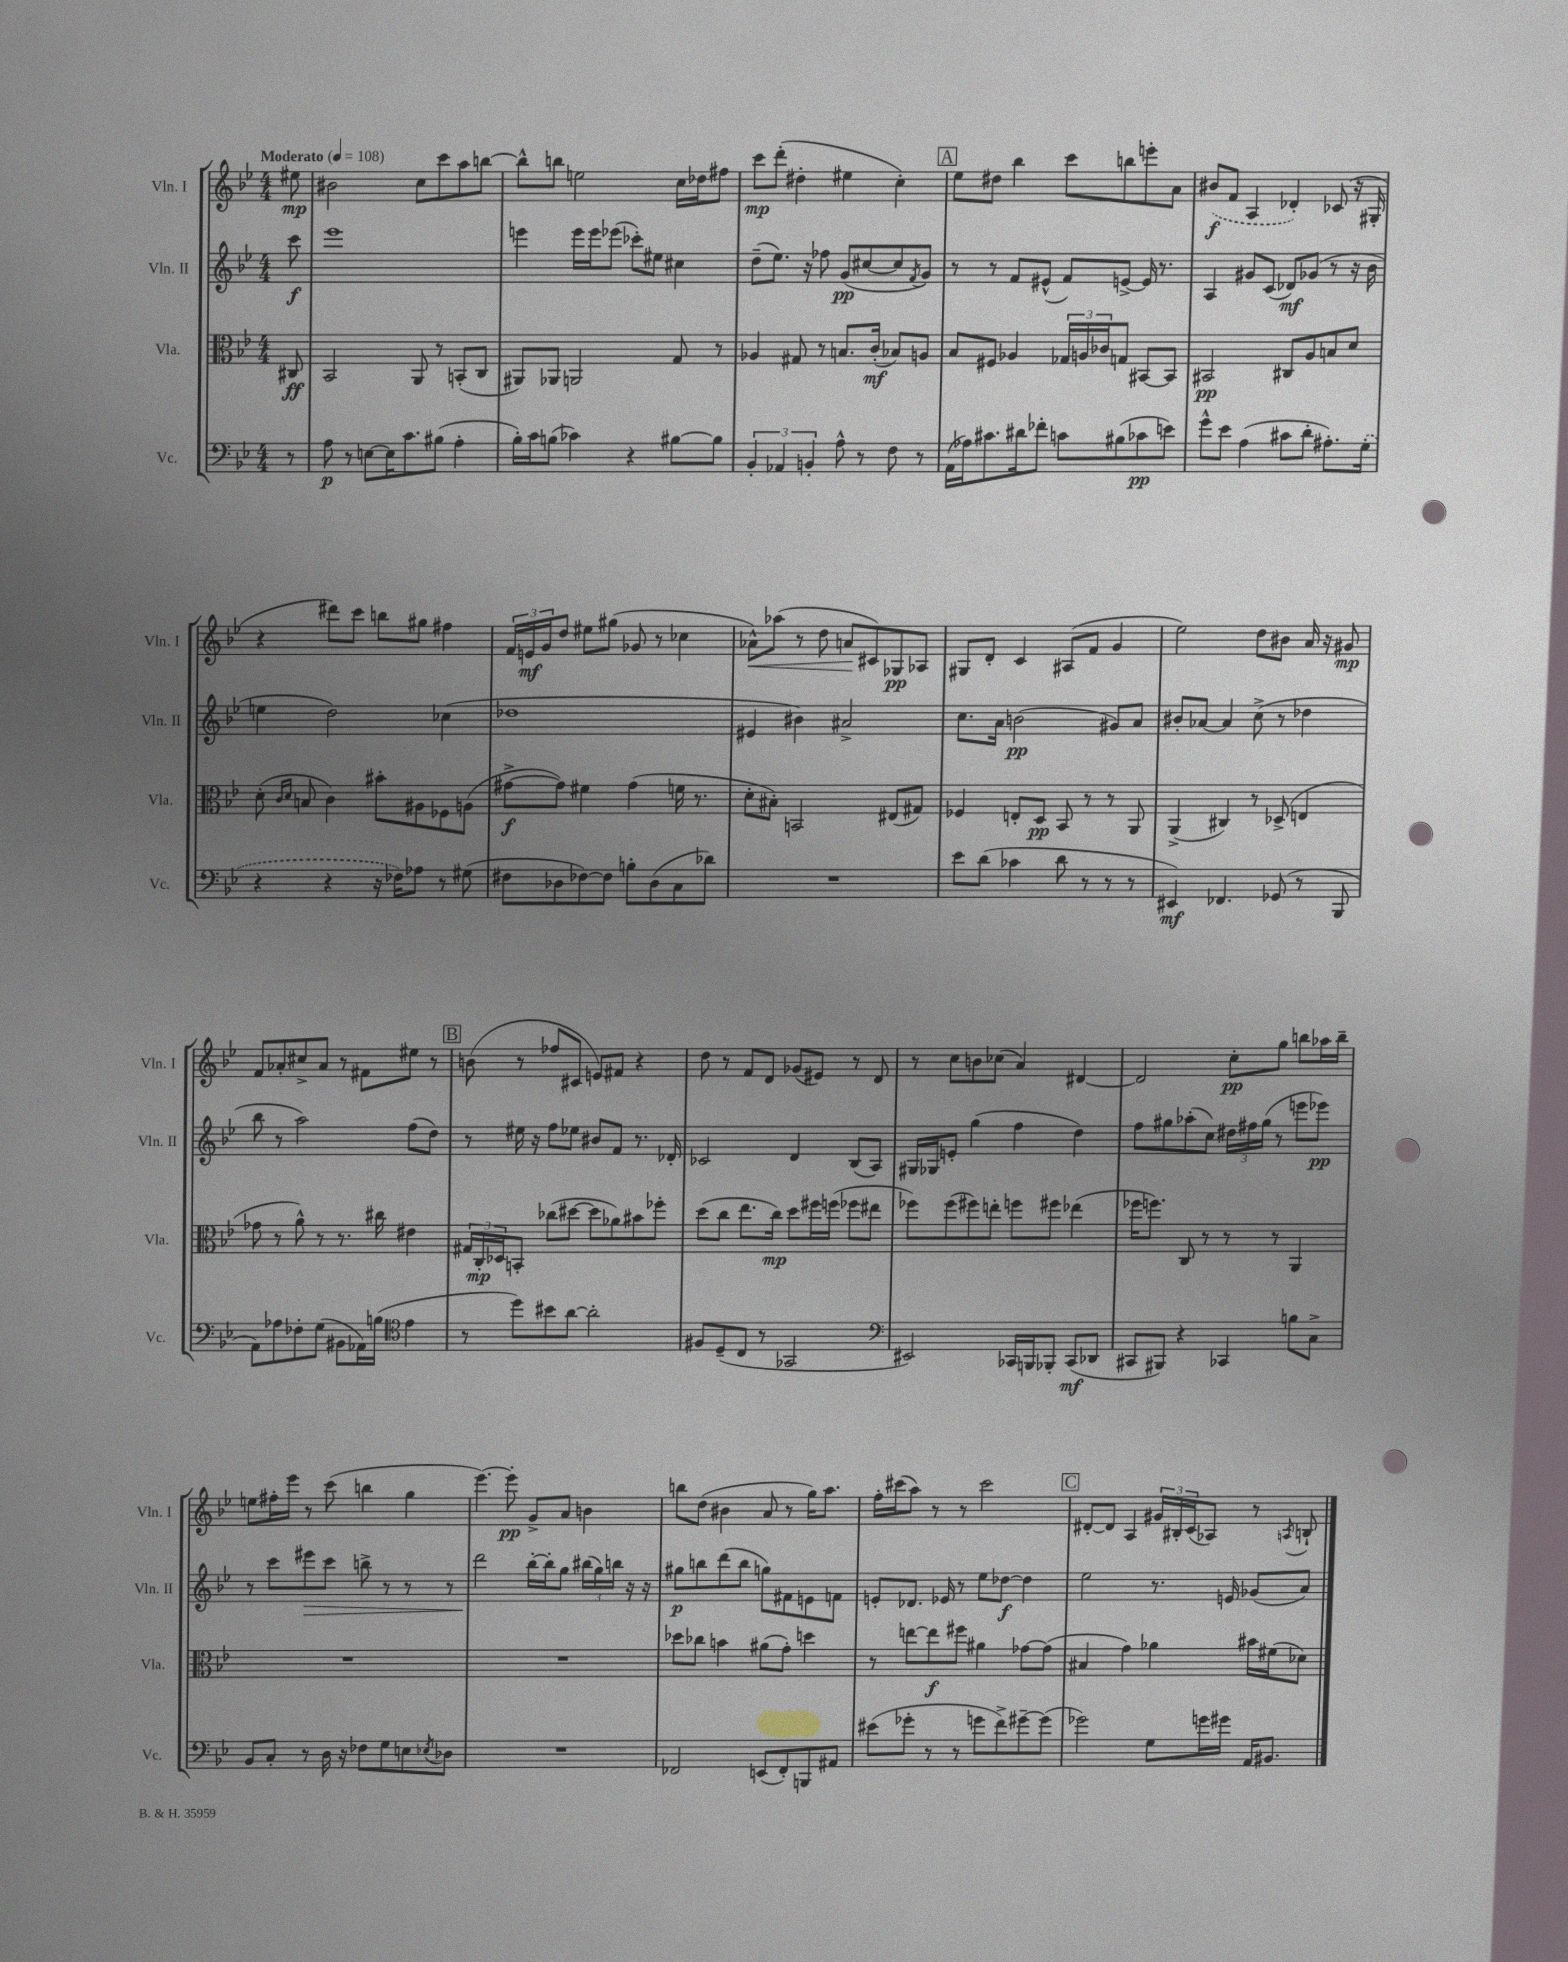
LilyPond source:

<<
\new StaffGroup <<
\new Staff = "s0" \with { instrumentName = "Vln. I" shortInstrumentName = "Vln. I" } {
    \clef treble \key bes \major \numericTimeSignature \time 4/4 \partial 8 \tempo "Moderato" 4 = 108
    eis''8\mp |
    bis'2 c''8 c'''8 a''8 b''8~ |
    b''8-^ b''8 e''2 c''16 des''16 fis''8 |
    c'''8\mp d'''8-.( dis''4-. eis''4 c''4-.) |
    \mark \markup { \box "A" } ees''8 dis''8 bes''4 c'''8 b''8 e'''8-. a'8 |
    \once \slurDashed bis'8\f( f'8 a4 des'4-.) ces'8( r16 gis16-. |
    r4 dis'''8) c'''8 b''8 gis''8 fis''4 |
    \tuplet 3/2 { f'16 e'16\mf g'16 } d''8 eis''8 gis''8( ges'8 r8 ces''4 |
    aes'8-^\<) aes''8( r8 d''8 a'8\! cis'8) ges8\pp aes8 |
    gis8 d'8-. c'4 ais8( f'8 g'4 |
    ees''2) d''8 bis'8 a'16 r16 gis'8\mp |
    f'8 aes'8-. cis''8-> aes'8 r8 fis'8 eis''8 r8 |
    \mark \markup { \box "B" } b'8( r8 fes''8 cis'8 e'8) fis'8 r4 |
    d''8 r8 f'8 d'8 ges'8( eis'8) r8 d'8 |
    r8 c''8 b'8 ces''8( a'4) dis'4~ |
    dis'2 c''8-.\pp g''8 b''8 aes''16 b''16-- |
    e''8 fis''16-. ees'''16 r8 c'''8( b''4 g''4 |
    ees'''4.~) ees'''8-.\pp g'8-> a'8 b'4 |
    b''8 d''8( bis'4 a'8 r8 g''16) a''8. |
    f''16-. cis'''16( a''8) r8 r8 cis'''2 |
    \mark \markup { \box "C" } dis'8~-. dis'8 a4 \tuplet 3/2 { gis'16 bis16-. c'16( } aes8) r8 \acciaccatura { a8 } b8-! \bar "|." |
}
\new Staff = "s1" \with { instrumentName = "Vln. II" shortInstrumentName = "Vln. II" } {
    \clef treble \key bes \major \numericTimeSignature \time 4/4 \partial 8
    c'''8\f |
    ees'''1 |
    e'''4 e'''16 e'''16 ees'''8( ces'''8-.) eis''8 cis''4 |
    d''8--( ees''8.) r16 fes''8 g'8\pp( cis''8~ cis''8 \acciaccatura { f'8 } g'8) |
    \mark \markup { \box "A" } r8 r8 f'8 eis'8-^( f'8) e'8~-> e'16 r8. |
    a4 gis'8 c'8( des'8\mf) ges'8( r8 r16 bes'16 |
    e''4 d''2) ces''4( |
    des''1 |
    eis'4 bis'4) ais'2-> |
    c''8. a'16 b'2\pp( gis'8) a'8 |
    bis'8-. aes'8~ aes'4 c''8->( r8 des''4 |
    bes''8 r8 a''2) f''8( d''8) |
    \mark \markup { \box "B" } r8 eis''16 r16 f''8 ees''8 bis'8 f'8 r8. des'16-. |
    ces'2 d'4 bes8( a8) |
    gis16 ges16 e'8-. g''4( f''4 d''4) |
    f''8 gis''8 aes''8-.( c''8) \tuplet 3/2 { dis''16 fis''16 gis''16( } r8 e'''8 ees'''8\pp) |
    r8 c'''8 eis'''8\> c'''8 b''8-> r8 r8 r8 |
    d'''2\! bes''16~-. bes''16-. g''8 \tuplet 3/2 { bis''16( g''16) b''16 } r16 r16 |
    gis''8\p b''8 d'''8( b''8 g''8) fis'8 e'8 f'8 |
    e'8-. des'8. ees'16 r8 ees''8 des''8~\f des''4 |
    \mark \markup { \box "C" } ees''2 r8. e'16 ges'8( a'8) \bar "|." |
}
\new Staff = "s2" \with { instrumentName = "Vla." shortInstrumentName = "Vla." } {
    \clef alto \key bes \major \numericTimeSignature \time 4/4 \partial 8
    cis8\ff |
    bes,2 a,8 r8 b,8-.( c8 |
    ais,8) aes,8 a,2 g8 r8 |
    aes4 gis8 r8 b8. c'16-.\mf( bes8) a8 |
    \mark \markup { \box "A" } bes8 fis8 aes4 \tuplet 3/2 { ges16 a16 ces'16 } g8 bis,8~ bis,8 |
    bis,2\pp cis8 a8 b8 d'8 |
    d'8-.( \grace { c'16 d'16 } b8 c'4) bis'8-. ais8 fes8 a8( |
    gis'8~->\f gis'8) fis'4 gis'4( f'16 r8. |
    d'8-. bis8-.) b,2 eis8( gis8) |
    fes4 e8-. d8\pp bes,8 r8 r8 a,8 |
    a,4->( cis4) r8 des8->( e4 |
    ges'8 r8 a'8-^) r8 r8. cis''16 eis'4 |
    \mark \markup { \box "B" } \tuplet 3/2 { gis16 c16-.\mp des16 } b,8-. ces''8( dis''8~ dis''8 aes'8) bis'8 fes''8-. |
    d''8( c''8 ees''8. c''16\mp) d''8 fis''16 f''16( fes''8 eis''8 |
    fes''8) fes''8( fis''8) e''8-. f''8 fis''8 ees''4( |
    fes''16 f''8.) c8 r8 r8 r8 a,4 |
    R1 |
    R1 |
    des''8 ces''8 b'4 ais'8( g'8-.) d''4 |
    r8 e''8~ e''8\f fis''8 ais'4 ges'8~ ges'8( |
    \mark \markup { \box "C" } bis4 g'4) aes'4 bis'16 fis'16( des'8) \bar "|." |
}
\new Staff = "s3" \with { instrumentName = "Vc." shortInstrumentName = "Vc." } {
    \clef bass \key bes \major \numericTimeSignature \time 4/4 \partial 8
    r8 |
    a8\p r8 e8~ e16 c'8. bis8( a4-. |
    bes16-.) c'16 b8( ces'4) r4 bis8~ bis8 |
    \tuplet 3/2 { bes,4-. aes,4 b,4-. } a8-^ r8 f8 r8 |
    \mark \markup { \box "A" } a,16( aes16) cis'8. dis'16 fes'8-. c'8 bis8( ces'8\pp e'8) |
    g'8-^ ees'8 a4( cis'8 d'8-. ais8.-.) \once \slurDashed g16-.( |
    r4 r4 r16 fes16) aes8 r8 gis8( |
    fis8 des8 fes8~) fes8 b8-. des8( c8 des'8) |
    R1 |
    ees'8 d'8( ces'4 d'8 r8 r8 r8 |
    eis,4\mf) fes,4. ges,8( r8 bes,,8 |
    a,8) aes8 fes8-. g8( bis,8 aes,16) b16( \clef tenor ees'4 |
    \mark \markup { \box "B" } r8 d''8) bis'8 a'8~ a'2-. |
    fis8 d8--( c8 r8 ges,2 |
    \clef bass eis,2) ces,16 b,,16 bes,,8-. ces,8\mf( des,8 |
    cis,8 bis,,8) r4 ces,4 b8 c8-> |
    bes,8 c8-. r8 d16 r16 fes8 g8 e8 \acciaccatura { ees8 } des8 |
    R1 |
    fes,2 e,8( fes,8-.) b,,8 ais,8 |
    eis'8( ges'8-. r8 r8 g'8 f'8->) gis'8~-- gis'8( |
    \mark \markup { \box "C" } ges'2) g8 g'16 gis'16 a,16 bis,8. \bar "|." |
}
>>
>>
\layout { \context { \Score \remove "Bar_number_engraver" } }
